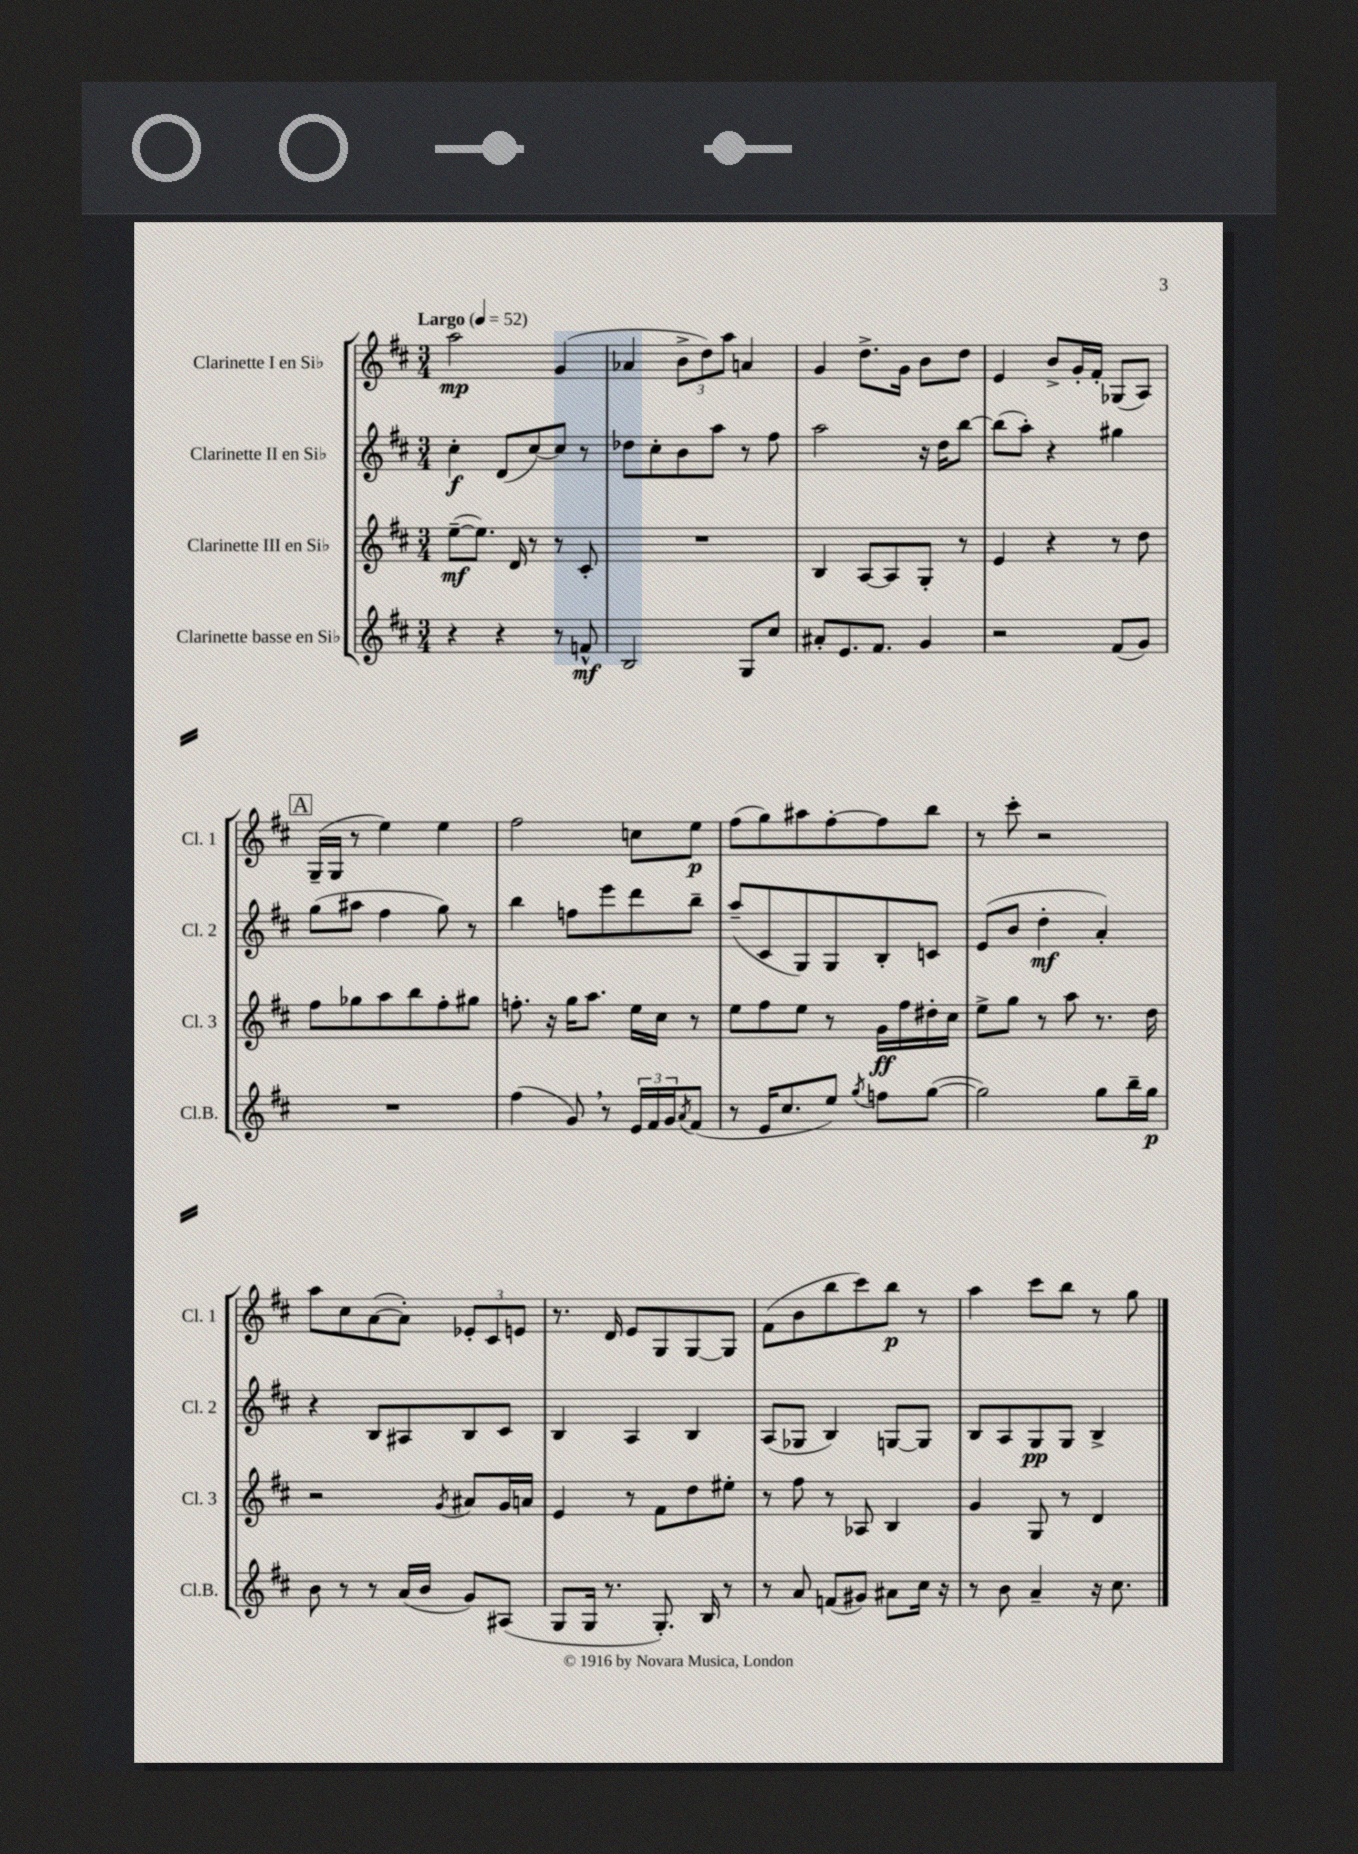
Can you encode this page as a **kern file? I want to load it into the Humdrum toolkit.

**kern	**kern	**kern	**kern
*staff4	*staff3	*staff2	*staff1
*clefG2	*clefG2	*clefG2	*clefG2
*k[f#c#]	*k[f#c#]	*k[f#c#]	*k[f#c#]
*M3/4	*M3/4	*M3/4	*M3/4
*MM52	*MM52	*MM52	*MM52
4r	([8ee~\L	4cc#'\	2aa\
.	8.ee\]J)	.	.
4r	.	(8d/L	.
.	16d/	.	.
.	8r	[8cc#/)	.
8r	8r	8cc#/]J	(4g/
8f^^/	8c#'/	8r	.
=	=	=	=
2B/	2.r	8dd-\L	4a-/
.	.	8cc#'\	.
.	.	8b\	12b^\L
.	.	.	12dd\)
.	.	8aa\J	.
.	.	.	12aa\J
8G/L	.	8r	4a/
8cc#/J	.	8ff#\	.
=	=	=	=
8a#'/L	4B/	2aa\	4g/
8.e/	.	.	.
.	[8A/L	.	8.dd^\L
8.f#/J	.	.	.
.	8A/]	.	.
.	.	.	16g\Jk
4g/	8G'/J	16r	8b\L
.	.	16dd\LK	.
.	8r	[8bb\J	8dd\J
=	=	=	=
2r	4e/	(8bb\]L	4e/
.	.	8aa'\J)	.
.	4r	4r	8b^/L
.	.	.	16g'/L
.	.	.	16f#'/JJ
(8f#/L	8r	4gg#\	(8G-/L
8g/J)	8dd\	.	8A/J)
=	=	=	=
2.r	8ff#\L	(8gg\L	(16G~/LL
.	.	.	16G/JJ
.	8gg-\	8aa#\J	8r
.	8aa\	4ff#\	4ee\)
.	8bb\	.	.
.	8ff#'\	8gg\)	4ee\
.	8gg#\J	8r	.
=	=	=	=
(4ff#\	8.ff'\	4bb\	2ff#\
.	16r	.	.
8g/)	16gg\LK	8ff\L	.
.	8.aa\J	.	.
8r	.	8eee\	.
24e/LL	16ee\LL	8ddd\	8cc\L
24f#/	.	.	.
.	16cc#\JJ	.	.
24g/J	.	.	.
8qa/	.	.	.
(8f#/J	8r	8bb~\J	8ee\J
=	=	=	=
8r	8ee\L	(8aa~/L	(8ff#\L
16e/LK	8ff#\	8c#/	8gg\)
8.cc#/	.	.	.
.	8ee\J	8G/)	8aa#\
8ee/J)	8r	8G/	[8ff#'\
8qgg/	.	.	.
8ff\L	16g\LL	8B'/	8ff#\]
.	16ff#\	.	.
([8gg\J	16dd#'\	8c/J	8bb\J
.	16cc#\JJ	.	.
=	=	=	=
2gg\])	8ee^\L	(8e/L	8r
.	8gg\J	8b/J	8ccc#'\
.	8r	4dd'\	2r
.	8aa\	.	.
8gg\L	8.r	4a'/)	.
16bb~\L	.	.	.
16gg\JJ	16dd\	.	.
=	=	=	=
8b\	2r	4r	8aa\L
8r	.	.	8cc#\
8r	.	8B/L	([8a\
(16a/LL	.	8A#/	8a'\]J)
16b/JJ	.	.	.
.	8qg/	.	.
8g/L)	8a#/L	8B/	12e-'/L
.	.	.	12c#/
(8A#/J	16g/L	8c#/J	.
.	.	.	12e/J
.	16a/JJ	.	.
=	=	=	=
8G/L	4e/	4B/	8.r
16G/Jk	.	.	.
8.r	.	.	16d/
.	8r	4A/	8e/L
8.G'/)	8f#\L	.	8G/
.	8dd\	4B/	[8G/
16B/	.	.	.
8r	8ee#'\J	.	8G/]J
=	=	=	=
8r	8r	(8A/L	(8f#\L
8a/	8ff#\	8G-/J	8b\
(8f/L	8r	4B/)	8bb\
8g#/J)	8A-/	.	8ccc#\)
8a#\L	4B/	[8G/L	8bb\J
16cc#\Jk	.	8G/]J	8r
16r	.	.	.
=	=	=	=
8r	4g/	8B/L	4aa\
8b\	.	8A/	.
4a~/	8G/	8G/	8ccc#\L
.	8r	8G/J	8bb\J
16r	4d/	4B^/	8r
8.cc#\	.	.	.
.	.	.	8gg\
==	==	==	==
*-	*-	*-	*-
